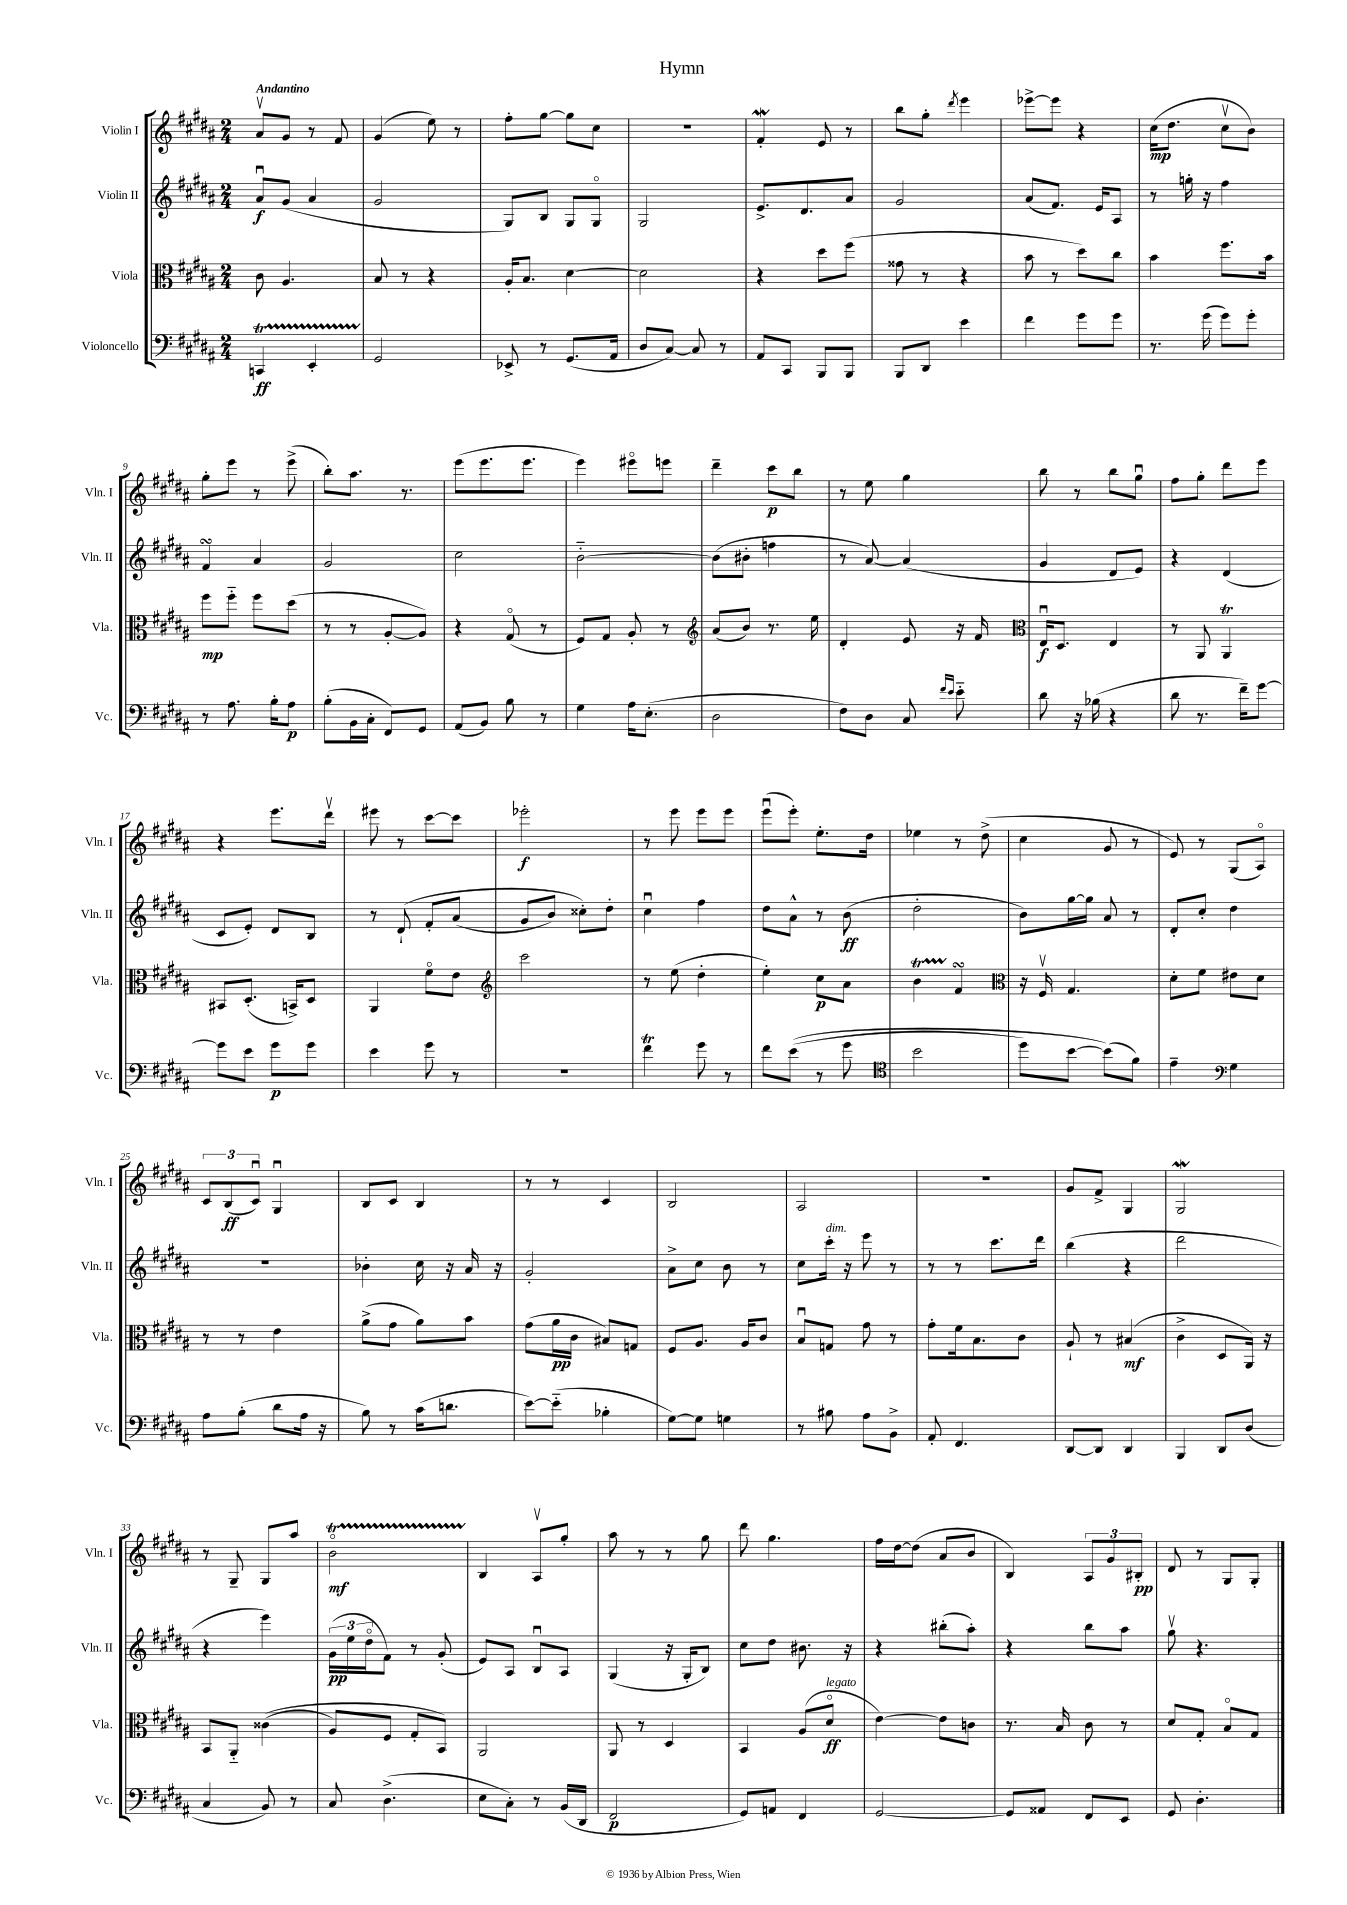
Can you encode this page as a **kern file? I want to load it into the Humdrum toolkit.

**kern	**dynam	**kern	**dynam	**kern	**dynam	**kern	**dynam
*part4	*part4	*part3	*part3	*part2	*part2	*part1	*part1
*staff4	*staff4	*staff3	*staff3	*staff2	*staff2	*staff1	*staff1
*I"Violoncello	*	*I"Viola	*	*I"Violin II	*	*I"Violin I	*
*I'Vc.	*	*I'Vla.	*	*I'Vln. II	*	*I'Vln. I	*
*clefF4	*	*clefC3	*	*clefG2	*	*clefG2	*
*k[f#c#g#d#a#]	*	*k[f#c#g#d#a#]	*	*k[f#c#g#d#a#]	*	*k[f#c#g#d#a#]	*
*M2/4	*	*M2/4	*	*M2/4	*	*M2/4	*
=1	=1	=1	=1	=1	=1	=1	=1
!	!	!	!	!	!	!LO:TX:a:B:t=Andantino	!
4CCnT/	ff	8c#\	.	8a#u/L	f	8a#v/L	.
.	.	4.A#/	.	(8g#/J	.	8g#/J	.
4EETTT'/	.	.	.	4a#/	.	8r	.
.	.	.	.	.	.	8f#/	.
=2	=2	=2	=2	=2	=2	=2	=2
2GG#/	.	8B/	.	2g#/	.	(4g#/	.
.	.	8r	.	.	.	.	.
.	.	4r	.	.	.	8ee\)	.
.	.	.	.	.	.	8r	.
=3	=3	=3	=3	=3	=3	=3	=3
8EE-X^/	.	16A#'/KL	.	8G#/L)	.	8ff#'\L	.
.	.	8.B/J	.	.	.	.	.
8r	.	.	.	8B/J	.	[8gg#\J	.
(8.GG#/L	.	[4d#\	.	8G#/L	.	8gg#\L]	.
.	.	.	.	8G#/J	.	8cc#\J	.
16AA#/Jk	.	.	.	.	.	.	.
=4	=4	=4	=4	=4	=4	=4	=4
8D#/L	.	2d#\]	.	2G#/	.	2r	.
[8C#/J)	.	.	.	.	.	.	.
8C#/]	.	.	.	.	.	.	.
8r	.	.	.	.	.	.	.
=5	=5	=5	=5	=5	=5	=5	=5
8AA#/L	.	4r	.	8.e^/L	.	4f#W'/	.
8CC#/J	.	.	.	.	.	.	.
.	.	.	.	8.d#/	.	.	.
8BBB/L	.	8dd#\L	.	.	.	8e/	.
8BBB/J	.	(8ff#\J	.	8a#/J	.	8r	.
=6	=6	=6	=6	=6	=6	=6	=6
8BBB/L	.	8g##X\	.	2g#/	.	8bb\L	.
8DD#/J	.	8r	.	.	.	8gg#'\J	.
.	.	.	.	.	.	8qddd#/	.
4e\	.	4r	.	.	.	4eee\	.
=7	=7	=7	=7	=7	=7	=7	=7
4f#\	.	8b\	.	(8a#/L	.	[8eee-X^\L	.
.	.	8r	.	8.f#/J)	.	8eee-\J]	.
8g#\L	.	8dd#\L)	.	.	.	4r	.
.	.	.	.	16e/KL	.	.	.
8g#\J	.	8cc#\J	.	8A#/J	.	.	.
=8	=8	=8	=8	=8	=8	=8	=8
8.r	.	4b\	.	8r	.	(16cc#\KL	mp
.	.	.	.	.	.	8.dd#\J	.
.	.	.	.	16ggn'\	.	.	.
(16g#\	.	.	.	16r	.	.	.
8g#\L)	.	8.ff#\L	.	4ff#\	.	8cc#v\L	.
8g#'\J	.	.	.	.	.	8b\J)	.
.	.	16b\Jk	.	.	.	.	.
!!LO:LB:g=z
=9	=9	=9	=9	=9	=9	=9	=9
8r	.	8ff#\L	mp	4f#sSSS/	.	8gg#'\L	.
8.A#\	.	8ff#\J	.	.	.	8eee\J	.
.	.	8ff#\L	.	4a#/	.	8r	.
16B'\KL	.	.	.	.	.	.	.
8A#\J	p	(8dd#\J	.	.	.	(8eee^\	.
=10	=10	=10	=10	=10	=10	=10	=10
(8B'\L	.	8r	.	2g#/	.	8bb'\L)	.
16BB\L	.	8r	.	.	.	8.aa#\J	.
16C#'\JJ	.	.	.	.	.	.	.
8FF#/L)	.	[8A#'/L	.	.	.	.	.
.	.	.	.	.	.	8.r	.
8GG#/J	.	8A#/J])	.	.	.	.	.
=11	=11	=11	=11	=11	=11	=11	=11
(8AA#/L	.	4r	.	2cc#\	.	(8eee\L	.
8BB/J)	.	.	.	.	.	8.eee\	.
8B\	.	(8G#/	.	.	.	.	.
.	.	.	.	.	.	8.eee\J	.
8r	.	8r	.	.	.	.	.
=12	=12	=12	=12	=12	=12	=12	=12
4G#\	.	8F#/L)	.	[2b\	.	4eee\)	.
.	.	8G#/J	.	.	.	.	.
16A#\KL	.	8A#'/	.	.	.	8eee#X\L	.
(8.E'\J	.	.	.	.	.	.	.
.	.	8r	.	.	.	8eeen\J	.
=13	=13	=13	=13	=13	=13	=13	=13
*	*	*clefG2	*	*	*	*	*
2D#\	.	(8a#/L	.	(8b\L]	.	4ddd#~\	.
.	.	8b/J)	.	8b#X'\J	.	.	.
.	.	8.r	.	4ffn\	.	8ccc#\L	p
.	.	.	.	.	.	8bb\J	.
.	.	16ee\	.	.	.	.	.
=14	=14	=14	=14	=14	=14	=14	=14
8F#\L)	.	4d#'/	.	8r	.	8r	.
8D#\J	.	.	.	[8a#/)	.	8ee\	.
8C#/	.	8e/	.	(4a#/]	.	4gg#\	.
16qqf#/LL	.	.	.	.	.	.	.
16qqe/JJ	.	.	.	.	.	.	.
8e\	.	16r	.	.	.	.	.
.	.	16f#/	.	.	.	.	.
=15	=15	=15	=15	=15	=15	=15	=15
*	*	*clefC3	*	*	*	*	*
8d#\	.	16Eu/KL	f	4g#/	.	8bb\	.
.	.	8.D#/J	.	.	.	.	.
16r	.	.	.	.	.	8r	.
(16B-X\	.	.	.	.	.	.	.
4r	.	4E/	.	8d#/L	.	8bb\L	.
.	.	.	.	8e/J)	.	8gg#u\J	.
=16	=16	=16	=16	=16	=16	=16	=16
8d#\	.	8r	.	4r	.	8ff#\L	.
8.r	.	8AA#/	.	.	.	8gg#'\J	.
.	.	4AA#t/	.	(4d#/	.	8ddd#\L	.
16f#~\KL)	.	.	.	.	.	.	.
[8g#\J	.	.	.	.	.	8eee\J	.
!!LO:LB:g=z
=17	=17	=17	=17	=17	=17	=17	=17
8g#\L]	.	8BB#X/L	.	8c#/L	.	4r	.
8e\J	.	(8.D#'/J	.	8e'/J)	.	.	.
8g#\L	p	.	.	8d#/L	.	8.eee\L	.
.	.	16BBn^/KL)	.	.	.	.	.
8g#\J	.	8D#/J	.	8B/J	.	.	.
.	.	.	.	.	.	16ddd#v\Jk	.
=18	=18	=18	=18	=18	=18	=18	=18
4e\	.	4AA#/	.	8r	.	8eee#X\	.
.	.	.	.	(8d#`/	.	8r	.
8g#\	.	8f#\L	.	8f#'/L	.	[8ccc#\L	.
8r	.	8e\J	.	(8a#/J	.	8ccc#\J]	.
=19	=19	=19	=19	=19	=19	=19	=19
*	*	*clefG2	*	*	*	*	*
2r	.	2ccc#\	.	8g#/L	.	2eee-X'\	f
.	.	.	.	8b/J)	.	.	.
.	.	.	.	8cc##X'\L)	.	.	.
.	.	.	.	8dd#'\J	.	.	.
=20	=20	=20	=20	=20	=20	=20	=20
4f#T\	.	8r	.	4cc#u\	.	8r	.
.	.	(8ee\	.	.	.	8eee\	.
8g#\	.	4dd#'\	.	4ff#\	.	8eee\L	.
8r	.	.	.	.	.	8eee\J	.
=21	=21	=21	=21	=21	=21	=21	=21
8f#\L	.	4ee'\)	.	8dd#\L	.	(8eeeu\L	.
((8e\J	.	.	.	8a#^^\J	.	8eee'\J)	.
8r	.	8cc#\L	p	8r	.	8.ee'\L	.
8g#\	.	8a#\J	.	(8b\	ff	.	.
.	.	.	.	.	.	16dd#\Jk	.
=22	=22	=22	=22	=22	=22	=22	=22
*clefC4	*	*	*	*	*	*	*
2b\	.	4bT\	.	2dd#'\	.	4ee-X\	.
.	.	4f#sSSS/	.	.	.	8r	.
.	.	.	.	.	.	(8dd#^\	.
=23	=23	=23	=23	=23	=23	=23	=23
*	*	*clefC3	*	*	*	*	*
8dd#\L)	.	16r	.	8b\L)	.	4cc#\	.
.	.	16F#v/	.	.	.	.	.
[8b\J	.	4.G#/	.	[16gg#\L	.	.	.
.	.	.	.	16gg#\JJ]	.	.	.
(8b\L])	.	.	.	8a#/	.	8g#/	.
8f#\J)	.	.	.	8r	.	8r	.
=24	=24	=24	=24	=24	=24	=24	=24
4e~\	.	8d#'\L	.	8d#'/L	.	8e/)	.
.	.	8f#\J	.	8cc#'/J	.	8r	.
*clefF4	*	*	*	*	*	*	*
4G#\	.	8e#X\L	.	4dd#\	.	(8G#/L	.
.	.	8d#\J	.	.	.	8A#/J)	.
!!LO:LB:g=z
=25	=25	=25	=25	=25	=25	=25	=25
8A#\L	.	8r	.	2r	.	12c#/L	.
.	.	.	.	.	.	(12B/	ff
(8B'\J	.	8r	.	.	.	.	.
.	.	.	.	.	.	12c#u/J)	.
8d#\L	.	4e\	.	.	.	4G#u/	.
16A#\Jk	.	.	.	.	.	.	.
16r	.	.	.	.	.	.	.
=26	=26	=26	=26	=26	=26	=26	=26
8B\)	.	(8a#^\L	.	4b-X'\	.	8B/L	.
8r	.	8g#\J	.	.	.	8c#/J	.
(16c#\KL	.	8a#\L)	.	16cc#\	.	4B/	.
8.dn\J	.	.	.	16r	.	.	.
.	.	8b\J	.	16a#/	.	.	.
.	.	.	.	16r	.	.	.
=27	=27	=27	=27	=27	=27	=27	=27
[8e\L)	.	(8g#\L	.	2g#'/	.	8r	.
(8e\J]	.	16a#\L	pp	.	.	8r	.
.	.	16c#\JJ	.	.	.	.	.
4B-X'\	.	8B#X/L)	.	.	.	4c#/	.
.	.	8Gn/J	.	.	.	.	.
=28	=28	=28	=28	=28	=28	=28	=28
[8G#\L)	.	8F#/L	.	8a#^\L	.	2B/	.
8G#\J]	.	8.A#/J	.	8cc#\J	.	.	.
4Gn\	.	.	.	8b\	.	.	.
.	.	16A#/KL	.	.	.	.	.
.	.	8c#/J	.	8r	.	.	.
=29	=29	=29	=29	=29	=29	=29	=29
8r	.	8Bu/L	.	8cc#\L	.	2A#/	.
!	!	!	!	!LO:TX:a:i:t=dim.	!	!	!
8B#X\	.	8Gn/J	.	16ccc#'\Jk	.	.	.
.	.	.	.	16r	.	.	.
8A#\L	.	8g#\	.	8eee\	.	.	.
8BB^\J	.	8r	.	8r	.	.	.
=30	=30	=30	=30	=30	=30	=30	=30
8AA#'/	.	8g#'\L	.	8r	.	2r	.
4.FF#/	.	16f#\k	.	8r	.	.	.
.	.	8.B\	.	.	.	.	.
.	.	.	.	8.ccc#\L	.	.	.
.	.	8c#\J	.	.	.	.	.
.	.	.	.	16ddd#\Jk	.	.	.
=31	=31	=31	=31	=31	=31	=31	=31
[8DD#/L	.	8A#`/	.	(4bb\	.	8g#/L	.
8DD#/J]	.	8r	.	.	.	8f#^/J	.
4DD#/	.	(4B#X/	mf	4r	.	4G#/	.
=32	=32	=32	=32	=32	=32	=32	=32
4BBB/	.	4c#^\	.	2ddd#\	.	2G#W/	.
8DD#/L	.	8D#/L	.	.	.	.	.
(8D#/J	.	16AA#/Jk)	.	.	.	.	.
.	.	16r	.	.	.	.	.
!!LO:LB:g=z
=33	=33	=33	=33	=33	=33	=33	=33
4C#/	.	8BB/L	.	4r	.	8r	.
.	.	8AA#/J	.	.	.	8G#~/	.
8BB/)	.	((4c##X\	.	4eee\)	.	8G#/L	.
8r	.	.	.	.	.	8aa#/J	.
=34	=34	=34	=34	=34	=34	=34	=34
8C#/	.	8A#/L)	.	(24g#\LL	pp	2bT\	mf
.	.	.	.	24ee\	.	.	.
.	.	.	.	24dd#\J	.	.	.
(4.D#^\	.	8F#/J	.	8f#\J)	.	.	.
.	.	8G#'/L	.	8r	.	.	.
.	.	8BB/J)	.	(8g#'/	.	.	.
=35	=35	=35	=35	=35	=35	=35	=35
8E\L	.	2AA#/	.	8e/L)	.	4B/	.
8C#'\J)	.	.	.	8A#/J	.	.	.
8r	.	.	.	8Bu/L	.	8A#v/L	.
(16BB/LL	.	.	.	8A#/J	.	8gg#'/J	.
16DD#/JJ	.	.	.	.	.	.	.
=36	=36	=36	=36	=36	=36	=36	=36
2FF#/	p	8AA#/	.	(4G#/	.	8aa#\	.
.	.	8r	.	.	.	8r	.
.	.	4D#/	.	16r	.	8r	.
.	.	.	.	16G#'/KL	.	.	.
.	.	.	.	8B/J)	.	8gg#\	.
=37	=37	=37	=37	=37	=37	=37	=37
8GG#/L)	.	4BB/	.	8cc#\L	.	8ddd#\	.
8AAn/J	.	.	.	8dd#\J	.	4.gg#\	.
4FF#/	.	(8A#/L	.	8.b#X\	.	.	.
!	!	!LO:TX:a:i:t=legato	!	!	!	!	!
.	.	8d#/J	ff	.	.	.	.
.	.	.	.	16r	.	.	.
=38	=38	=38	=38	=38	=38	=38	=38
[2GG#/	.	[4e\)	.	4r	.	16ff#\LL	.
.	.	.	.	.	.	[16dd#\J	.
.	.	.	.	.	.	(8dd#\J]	.
.	.	8e\L]	.	(8bb#X'\L	.	8a#/L	.
.	.	8cn\J	.	8aa#'\J)	.	8b/J	.
=39	=39	=39	=39	=39	=39	=39	=39
8GG#/L]	.	8.r	.	4r	.	4B/)	.
8AA##X/J	.	.	.	.	.	.	.
.	.	16B/	.	.	.	.	.
8FF#/L	.	8c#\	.	8bb\L	.	12A#/L	.
.	.	.	.	.	.	12g#/	.
8EE/J	.	8r	.	8aa#\J	.	.	.
.	.	.	.	.	.	12B#X'/J	pp
=40	=40	=40	=40	=40	=40	=40	=40
8GG#/	.	8d#/L	.	8gg#v\	.	8d#/	.
4.D#'\	.	8G#'/J	.	4.r	.	8r	.
.	.	8B/L	.	.	.	8G#/L	.
.	.	8G#/J	.	.	.	8G#'/J	.
==	==	==	==	==	==	==	==
*-	*-	*-	*-	*-	*-	*-	*-
